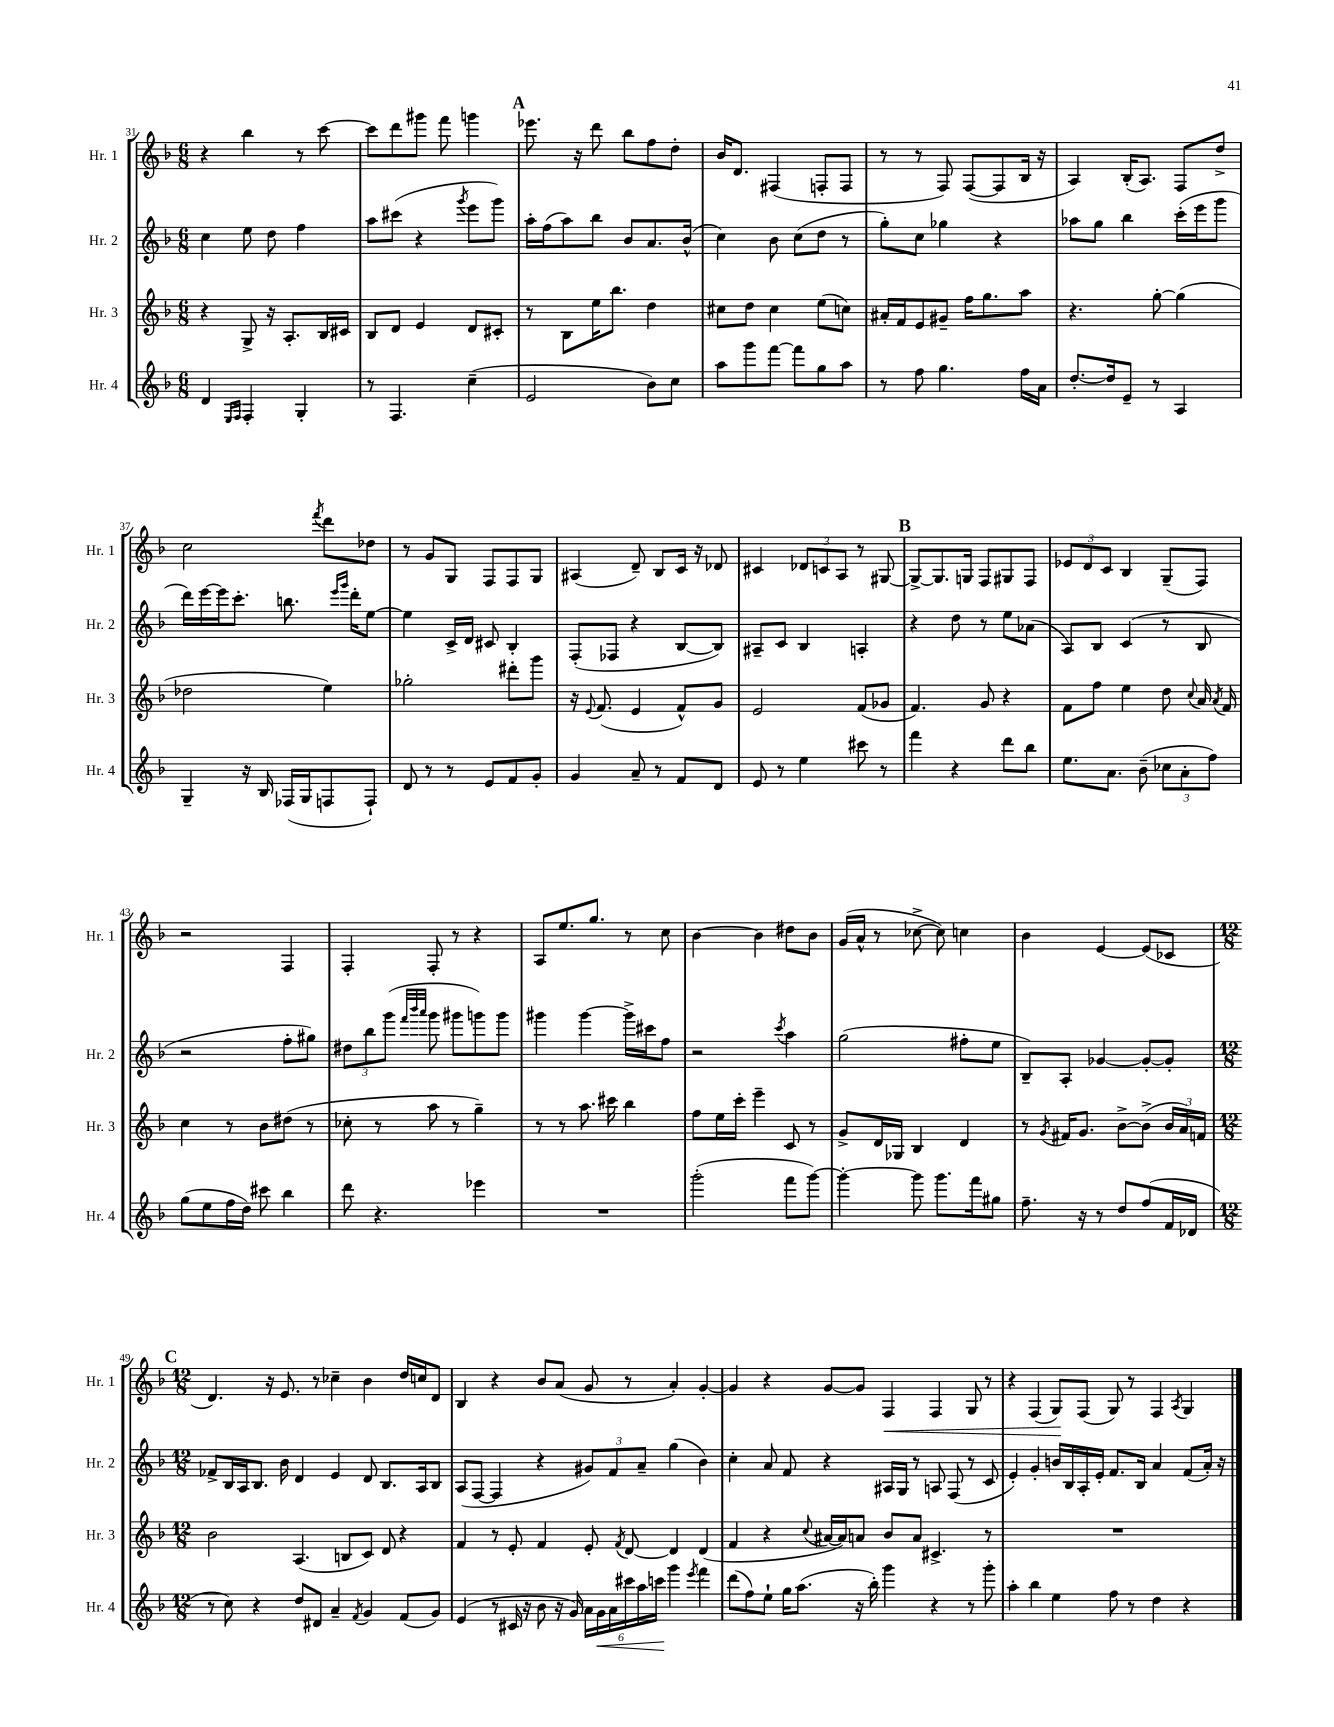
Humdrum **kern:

**kern	**dynam	**kern	**kern	**kern	**dynam
*part4	*part4	*part3	*part2	*part1	*part1
*staff4	*staff4	*staff3	*staff2	*staff1	*staff1
*I"Hr. 4	*	*I"Hr. 3	*I"Hr. 2	*I"Hr. 1	*
*I'Hr. 4	*	*I'Hr. 3	*I'Hr. 2	*I'Hr. 1	*
*clefG2	*	*clefG2	*clefG2	*clefG2	*
*k[b-]	*	*k[b-]	*k[b-]	*k[b-]	*
*M6/8	*	*M6/8	*M6/8	*M6/8	*
=31	=31	=31	=31	=31	=31
4d/	.	4r	4cc\	4r	.
16qqE/LL	.	.	.	.	.
16qqF/JJ	.	.	.	.	.
4F'/	.	8G^/	8ee\	4bb-\	.
.	.	16r	8dd\	.	.
.	.	8.A'/L	.	.	.
4G'/	.	.	4ff\	8r	.
.	.	16B-/L	.	[8ccc\	.
.	.	16c#X/JJ	.	.	.
=32	=32	=32	=32	=32	=32
8r	.	8B-/L	8aa\L	8ccc\L]	.
4.F/	.	8d/J	(8ccc#X\J	8ddd\	.
.	.	4e/	4r	8ggg#X\J	.
.	.	.	.	8fff\	.
.	.	.	8qggg/	.	.
(4cc~\	.	8d/L	8eee\L	4gggn\	.
.	.	8c#X'/J	8ggg\J)	.	.
!!LO:REH:place=s1:t=A
=33	=33	=33	=33	=33	=33
2e/	.	8r	16aa'\LL	8.eee-X\	.
.	.	.	(16ff\J	.	.
.	.	8B-\L	8aa\)	.	.
.	.	.	.	16r	.
.	.	16ee\K	8bb-\J	8ddd\	.
.	.	8.bb-\J	.	.	.
.	.	.	8b-/L	8bb-\L	.
8b-\L)	.	4dd\	8.a/	8ff\	.
8cc\J	.	.	.	8dd'\J	.
.	.	.	(16b-^^/Jk	.	.
=34	=34	=34	=34	=34	=34
8aa\L	.	8cc#X\L	4cc\)	16b-/KL	.
.	.	.	.	8.d/J	.
8ggg\	.	8dd\J	.	.	.
[8fff\J	.	4cc#\	8b-\	(4F#X/	.
8fff\L]	.	.	(8cc\L	.	.
8gg\	.	(8ee\L	8dd\J	8Fn'/L	.
8aa\J	.	8ccn\J)	8r	8F/J	.
=35	=35	=35	=35	=35	=35
8r	.	16a#X'/LL	8gg'\L)	8r	.
.	.	16f/J	.	.	.
8ff\	.	8e/	8cc\J	8r	.
4.gg\	.	8g#X~/J	4gg-X\	8F/)	.
.	.	16ff\KL	.	([8F/L	.
.	.	8.gg\	.	.	.
.	.	.	4r	8F/]	.
16ff\LL	.	8aa\J	.	16B-/Jk	.
16a\JJ	.	.	.	16r	.
=36	=36	=36	=36	=36	=36
[8.dd'/L	.	4.r	8aa-X\L	4A/)	.
.	.	.	8gg\J	.	.
16dd/k]	.	.	.	.	.
8e~/J	.	.	4bb-\	(16B-'/KL	.
.	.	.	.	8.A/J)	.
8r	.	[8gg'\	.	.	.
4A/	.	(4gg\]	(16ccc'\LL	8F/L	.
.	.	.	16eee\J	.	.
.	.	.	8ggg\J	8dd^/J	.
!!LO:LB:g=z
=37	=37	=37	=37	=37	=37
4G~/	.	2dd-X\	16ddd\LL)	2cc\	.
.	.	.	[16eee\	.	.
.	.	.	16eee\J]	.	.
.	.	.	8.ccc'\J	.	.
16r	.	.	.	.	.
16B-/	.	.	.	.	.
(16F-X/LL	.	.	8.bbn\	.	.
16G/J	.	.	.	.	.
.	.	.	.	8qfff/	.
8Fn/	.	4ee\)	.	8ddd\L	.
.	.	.	16qqeee/LL	.	.
.	.	.	16qqggg/JJ	.	.
.	.	.	16ddd'\KL	.	.
8F`/J)	.	.	[8ee\J	8dd-X\J	.
=38	=38	=38	=38	=38	=38
8d/	.	2gg-X'\	4ee\]	8r	.
8r	.	.	.	8g/L	.
8r	.	.	16c^/LL	8G/J	.
.	.	.	16d/JJ	.	.
8e/L	.	.	8c#X/	8F/L	.
8f/	.	8ddd#X'\L	4B-'/	8F/	.
8g'/J	.	8ggg\J	.	8G/J	.
=39	=39	=39	=39	=39	=39
4g/	.	16r	(8F'/L	(4A#X/	.
.	.	8qqe/	.	.	.
.	.	(8.f/	.	.	.
.	.	.	8F-X/J	.	.
8a~/	.	4e/	4r	8d~/)	.
8r	.	.	.	8B-/L	.
8f/L	.	8f^^/L)	[8B-/L	16c/Jk	.
.	.	.	.	16r	.
8d/J	.	8g/J	8B-/J])	8d-X/	.
=40	=40	=40	=40	=40	=40
8e/	.	2e/	8A#X~/L	4c#X/	.
8r	.	.	8c/J	.	.
4ee\	.	.	4B-/	12d-X/L	.
.	.	.	.	12cn/	.
.	.	.	.	12A/J	.
8ccc#X\	.	(8f/L	4An'/	8r	.
8r	.	8g-X/J	.	[8G#X/	.
!!LO:REH:place=s1:t=B
=41	=41	=41	=41	=41	=41
4fff\	.	4.f/)	4r	8G#^/L_	.
.	.	.	.	8.G#/]	.
4r	.	.	8dd\	.	.
.	.	.	.	16Gn/Jk	.
.	.	8g/	8r	8F/L	.
8ddd\L	.	4r	8ee\L	8G#X/	.
8bb-\J	.	.	(8a-X\J	8F/J	.
=42	=42	=42	=42	=42	=42
8.ee\L	.	8f\L	8A/L)	12e-X/L	.
.	.	.	.	12d/	.
.	.	8ff\J	8B-/J	.	.
.	.	.	.	12c/J	.
8.a\J	.	.	.	.	.
.	.	4ee\	(4c/	4B-/	.
(8b-~\	.	.	.	.	.
12cc-X\L	.	8dd\	8r	(8G~/L	.
12a'\	.	.	.	.	.
.	.	8qqcc/	.	.	.
.	.	16a/	8B-/	8F/J)	.
12ff\J)	.	.	.	.	.
.	.	8qa/	.	.	.
.	.	16f/	.	.	.
!!LO:LB:g=z
=43	=43	=43	=43	=43	=43
(8gg\L	.	4cc\	2r	2r	.
8ee\	.	.	.	.	.
16ff\L	.	8r	.	.	.
16dd\JJ)	.	.	.	.	.
8ccc#X\	.	8b-\L	.	.	.
4bb-\	.	(8dd#X\J	8ff'\L	4F/	.
.	.	8r	8gg#X\J)	.	.
=44	=44	=44	=44	=44	=44
8ddd\	.	8cc-X'\	12dd#X\L	4F'/	.
.	.	.	12bb-\	.	.
4.r	.	8r	.	.	.
.	.	.	(12ggg\J	.	.
.	.	.	32qqfff/LLL	.	.
.	.	.	32qqbbb-/	.	.
.	.	.	32qqaaa/JJJ	.	.
.	.	8aa\	8ggg\	8F'/	.
.	.	8r	8ggg#X\L	8r	.
4eee-X\	.	4gg~\)	8gggn\)	4r	.
.	.	.	8ggg\J	.	.
=45	=45	=45	=45	=45	=45
2.r	.	8r	4ggg#X\	8A/L	.
.	.	8r	.	8.ee/	.
.	.	8.aa\	[4ggg#\	.	.
.	.	.	.	8.gg/J	.
.	.	16ccc#X\	.	.	.
.	.	4bb-\	16ggg#^\LL]	8r	.
.	.	.	16ccc#X\J	.	.
.	.	.	8ff\J	8cc\	.
=46	=46	=46	=46	=46	=46
(2ggg'\	.	8ff\L	2r	[4b-\	.
.	.	16ee\L	.	.	.
.	.	16ccc'\JJ	.	.	.
.	.	4eee~\	.	4b-\]	.
.	.	.	8qccc/	.	.
8fff\L	.	8c/	4aa\	8dd#X\L	.
[8ggg\J)	.	8r	.	8b-\J	.
=47	=47	=47	=47	=47	=47
4ggg'\_	.	8g^/L	(2gg\	(16g/LL	.
.	.	.	.	16a^^/JJ	.
.	.	16d/L	.	8r	.
.	.	16G-X/JJ	.	.	.
8ggg\]	.	4B-/	.	[8cc-X^\	.
8.ggg\L	.	.	.	8cc-\])	.
.	.	4d/	8ff#X'\L	4ccn\	.
16fff\k	.	.	.	.	.
8gg#X\J	.	.	8ee\J	.	.
=48	=48	=48	=48	=48	=48
8.ff~\	.	8r	8B-~/L)	4b-\	.
.	.	8qg/	.	.	.
.	.	16f#X/KL	8A'/J	.	.
16r	.	8.g/J	.	.	.
8r	.	.	[4g-X/	[4e/	.
8dd/L	.	[8b-^\L	.	.	.
(8ff/	.	(8b-^\J]	8g-'/L_	(8e/L]	.
16f/L	.	24b-/LL	8g-'/J]	8c-X/J	.
.	.	24a/)	.	.	.
16d-X/JJ	.	.	.	.	.
.	.	24fn/JJ	.	.	.
!!LO:LB:g=z
!!LO:REH:place=s1:t=C
=49	=49	=49	=49	=49	=49
*M12/8	*	*M12/8	*M12/8	*M12/8	*
8r	.	2b-\	8f-X^/L	4.d/)	.
8cc\)	.	.	16B-/L	.	.
.	.	.	16A/J	.	.
4r	.	.	8.B-/J	.	.
.	.	.	.	16r	.
.	.	.	16b-\	8.e/	.
8dd/L	.	(4.A/	4d/	.	.
8d#X/J	.	.	.	8r	.
4a~/	.	.	4e/	4cc-X~\	.
.	.	8Bn/L	.	.	.
8qf/	.	.	.	.	.
4g/	.	8c/J)	8d/	4b-\	.
.	.	8d/	8.B-/L	.	.
(8f/L	.	4r	.	16dd/LL	.
.	.	.	16A/k	16ccn/J	.
8g/J)	.	.	8B-/J	8d/J	.
=50	=50	=50	=50	=50	=50
(4e/	.	4f/	(8A/L	4B-/	.
.	.	.	[8F/J	.	.
8r	.	8r	4F/]	4r	.
16c#X/	.	8e'/	.	.	.
16r	.	.	.	.	.
8b-\	.	4f/	4r	8b-/L	.
16r	.	.	.	(8a/J	.
16g/)	.	.	.	.	.
24a\LL	.	8e'/	12g#X/L)	8g/	.
!	!LO:HP:b	!	!	!	!
24g\	<	.	.	.	.
24a\	.	.	12f/	.	.
.	.	8qf/	.	.	.
24ccc#X\	.	[8d/	.	8r	.
24aa\	.	.	12a~/J	.	.
24cccn\JJ	.	.	.	.	.
4ggg\	[	4d/]	(4gg\	4a'/)	.
8qeee/	.	.	.	.	.
4fff\	.	(4d/	4b-\)	[4g'/	.
=51	=51	=51	=51	=51	=51
(8ddd\L	.	4f/	4cc'\	4g/]	.
8ff\)	.	.	.	.	.
8ee`\J	.	4r	8a/	4r	.
16gg\KL	.	.	8f/	.	.
(8.aa\J	.	.	.	.	.
.	.	8qqcc/	.	.	.
.	.	[16a#X/LL	4r	[8g/L	.
.	.	16a#/J])	.	.	.
16r	.	8an/J	.	8g/J]	.
16bb-'\)	.	.	.	.	.
!	!	!	!	!	!LO:HP:b
4ggg\	.	8b-/L	16A#X/LL	4F/	<
.	.	.	16G/JJ	.	.
.	.	8a/J	8r	.	.
4r	.	4.c#X^/	8An/	4F/	.
.	.	.	(8F/	.	.
8r	.	.	8r	8G/	.
8ggg'\	.	8r	8c/	8r	.
=52	=52	=52	=52	=52	=52
4aa'\	.	1.r	4e'/)	4r	.
4bb-\	.	.	4g'/	(4F/	.
4ee\	.	.	16bn/LL	8G/L)	.
.	.	.	16B-/	.	.
.	.	.	16A'/	(8F/J	[
.	.	.	16e'/JJ	.	.
8ff\	.	.	8.f/L	8G/)	.
8r	.	.	.	8r	.
.	.	.	16B-/Jk	.	.
4dd\	.	.	4a/	4F/	.
.	.	.	.	8qA/	.
4r	.	.	(8f/L	4G/	.
.	.	.	16a'/Jk)	.	.
.	.	.	16r	.	.
==	==	==	==	==	==
*-	*-	*-	*-	*-	*-
